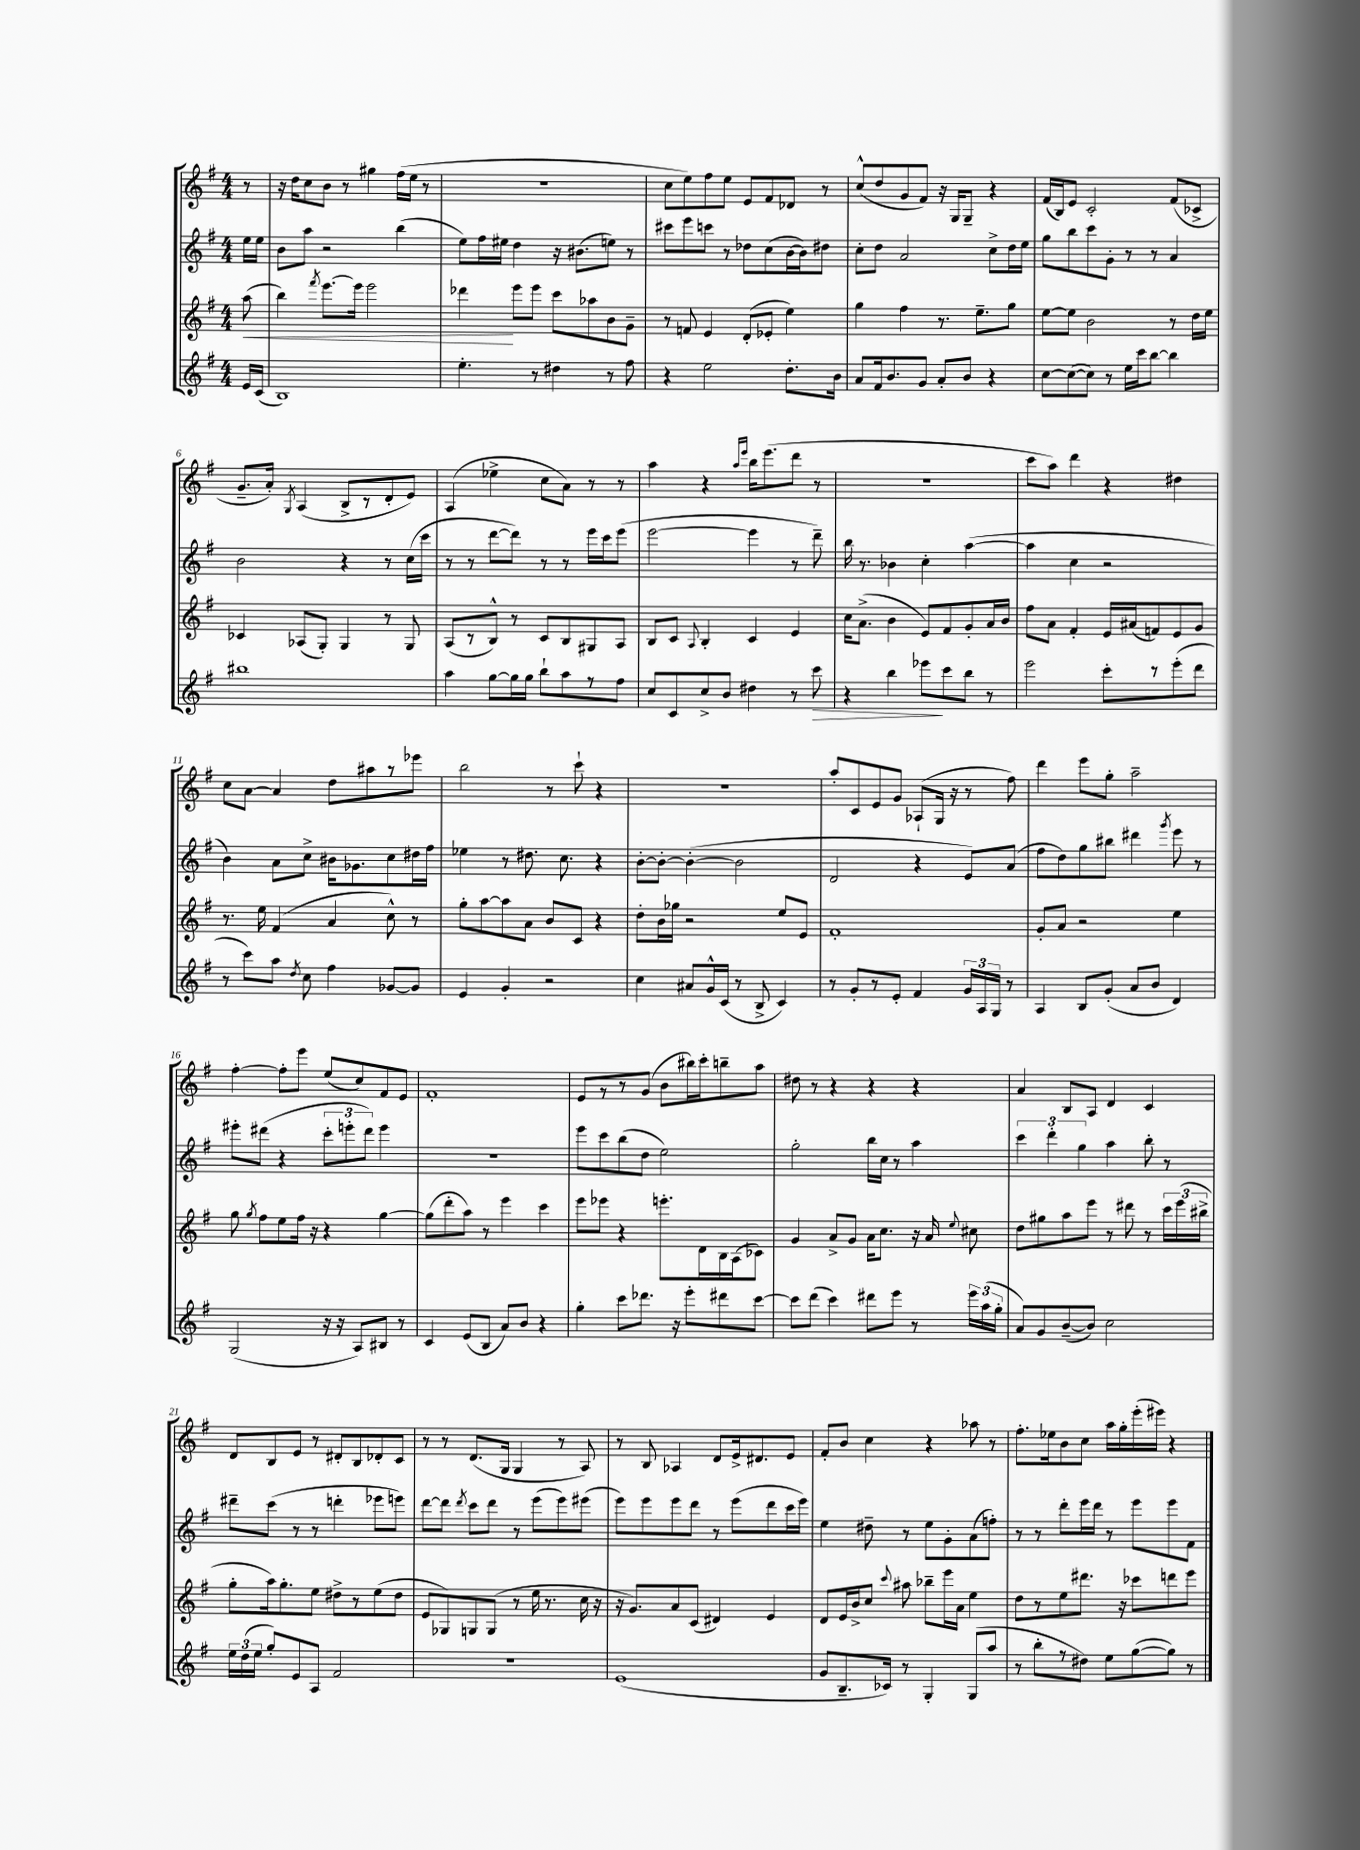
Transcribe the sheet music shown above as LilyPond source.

<<
\new StaffGroup <<
\new Staff = "s0" {
    \clef treble \key g \major \numericTimeSignature \time 4/4 \partial 8
    \autoBeamOff r8 |
    r16 d''16[ c''8 b'8] r8 gis''4 fis''16[( e''16] r8 |
    r1 |
    c''8[ e''8) fis''8 e''8] e'8[ fis'8 des'8] r8 |
    c''8[-^( d''8 g'8 fis'8]) r16 g16[ g8]-- r4 |
    fis'16[( b16) e'8] c'2-. fis'8[( ces'8]-> |
    g'8.[-- a'16]-.) \acciaccatura { g8 } a4( b8[-> r8 d'8-. e'8]) |
    a4( ees''4-> c''8[ a'8]) r8 r8 |
    a''4 r4 \grace { a''16[ e'''16] } b''16[ e'''8.( d'''8] r8 |
    r1 |
    c'''8[ a''8]) d'''4 r4 dis''4 |
    c''8[ a'8]~ a'4 d''8[ ais''8 r8 ees'''8] |
    b''2 r8 c'''8-! r4 |
    R1 |
    a''8[-. c'8 e'8 g'8] aes8[-!( g16] r16 r8 fis''8) |
    d'''4 e'''8[ g''8]-. a''2-- |
    fis''4~-. fis''8[-. e'''8] e''8[( c''8) fis'8 e'8] |
    fis'1-. |
    e'8[ r8 r8 g'8]( b'8[ bis''16) c'''16-. b''8-- a''8] |
    dis''8 r8 r4 r4 r4 |
    a'4 b8[ a8] d'4 c'4 |
    d'8[ b8 e'8] r8 dis'8[-. b8 des'8-. c'8] |
    r8 r8 d'8.[( g16] g4 r8 a8) |
    r8 b8 aes4 d'8[ e'16-> dis'8. e'8] |
    fis'8[-. b'8] c''4 r4 aes''8 r8 |
    fis''8.[-. ees''16 b'8 c''8] a''16[ g''16-. e'''16-.( eis'''16]) r4 \bar "|." |
}
\new Staff = "s1" {
    \clef treble \key g \major \numericTimeSignature \time 4/4 \partial 8
    \autoBeamOff e''16[ e''16] |
    b'8[ a''8] r2 b''4( |
    e''8[) fis''16 eis''16] d''4 r16 bis'8.[( e''8]) r8 |
    cis'''8[ e'''8 c'''8] r8 des''8[ c''8( b'16~ b'16) dis''8] |
    c''8[-. d''8] a'2 c''8[-> d''16 e''16] |
    g''8[ b''8 c'''8 g'8]-. r8 r8 a'4 |
    b'2 r4 r8 c''16[( c'''16] |
    r8 r8 d'''8[~ d'''8]) r8 r8 e'''16[ c'''16 e'''8]( |
    e'''2~ e'''4 r8 d'''8--) |
    b''16 r8. bes'4 c''4-. a''4~( |
    a''4 c''4 r2 |
    b'4) a'8[ c''8]-> bis'16[ ges'8. c''8 dis''16 fis''16] |
    ees''4 r8 dis''8. c''8. r4 |
    b'8[~-. b'8]~-. b'4~-.( b'2 |
    d'2 r4 e'8[) a'8]( |
    fis''8[ d''8) g''8 bis''8] dis'''4 \acciaccatura { g'''8 } e'''8 r8 |
    eis'''8[-. dis'''8]( r4 \tuplet 3/2 { c'''8[-. e'''8-. dis'''8]) } e'''4 |
    R1 |
    e'''8[ c'''8 b''8( d''8] e''2) |
    g''2-. b''16[ c''16] r8 a''4 |
    \tuplet 3/2 { c'''4 d'''4-. g''4 } a''4 b''8-. r8 |
    dis'''8[-- c'''8]( r8 r8 d'''4-. ees'''8[ e'''8]) |
    d'''8[~ d'''8] \acciaccatura { d'''8 } c'''8[ d'''8] r8 e'''8[( e'''8) eis'''8]( |
    e'''8[) e'''8 e'''8 d'''8] r8 e'''8[( d'''8 c'''16 e'''16]) |
    e''4 dis''8-- r8 e''8[ g'8-. a'8( f''8]-.) |
    r8 r8 d'''8[-. e'''16 d'''16] r8 e'''8[ e'''8 fis'8] \bar "|." |
}
\new Staff = "s2" {
    \clef treble \key g \major \numericTimeSignature \time 4/4 \partial 8
    \autoBeamOff a''8\<( |
    b''4) \acciaccatura { fis'''8 } e'''8.[~ e'''16] e'''2 |
    des'''4\! e'''8[ e'''8] c'''8[ aes''8 b'8 g'8]-- |
    r8 f'8 e'4 d'8[-.( ees'8]-. e''4) |
    g''4 fis''4 r8. e''8.[-- g''8] |
    e''8[~ e''8] b'2 r8 d''16[ e''16] |
    ces'4 aes8[( g8]-.) g4 r8 g8 |
    a8[( r8 b8]-^) r8 c'8[ b8 gis8 a8] |
    b8[ c'8] \appoggiatura { a8 } b4-. c'4 e'4 |
    c''16[ a'8.]->( b'4 e'8[) fis'8 g'8-. a'16 b'16] |
    fis''8[ a'8] fis'4-. e'16[ ais'16( f'8) e'8 g'8] |
    r8. e''16 fis'4( a'4 c''8-^) r8 |
    g''8[-. a''8~ a''8 a'8] b'8[ c'8] r4 |
    d''8[-. b'16 ges''16] r2 e''8[ e'8] |
    fis'1-. |
    g'8[-. a'8] r2 e''4 |
    g''8 \acciaccatura { g''8 } fis''8[ e''8 fis''16] r16 r4 g''4~ |
    g''8[( d'''8-. a''8]) r8 e'''4 c'''4 |
    e'''8[ ees'''8] r4 e'''8.[-. d'16 b16 a16( ces'8]) |
    g'4 a'8[-> g'8] a'16[ c''8.] r16 a'16 \appoggiatura { e''8 } cis''8 |
    d''8[ gis''8 a''8 e'''8] r8 dis'''8 r8 \tuplet 3/2 { c'''16[ e'''16( bis''16]-> } |
    g''8[-. a''16) g''8.-. e''8] dis''8[-> r8 e''8( dis''8] |
    e'8[ ges8) g8 g8]( r8 e''16 r8. c''16 r16 |
    r16 g'8.[) a'8 c'8]( dis'4) e'4 |
    d'8[ e'16 b'16-> c''8] \appoggiatura { c'''8 } ais''8 bes''8[-- e'''16 a'16] e''4 |
    d''8[ r8 e''8 dis'''8.] r16 ces'''8[ d'''8 e'''8] \bar "|." |
}
\new Staff = "s3" {
    \clef treble \key g \major \numericTimeSignature \time 4/4 \partial 8
    \autoBeamOff e'16[ c'16]( |
    b1) |
    e''4.-. r8 dis''4 r8 fis''8 |
    r4 e''2 d''8.[-. b'16] |
    a'8[ fis'16 b'8. g'8] a'8[-. b'8] r4 |
    c''8[~ c''8~( c''8]) r8 e''16[ c'''16 b''8]~ b''4 |
    bis''1 |
    a''4 g''8[~ g''16 g''16] b''8[-! a''8 r8 fis''8] |
    c''8[ c'8 c''8-> b'8] dis''4 r8 c'''8\> |
    r4 b''4 ees'''8[\! c'''8 b''8] r8 |
    e'''2 c'''8[-. r8 e'''8-.( d'''8] |
    r8 c'''8[) a''8] \acciaccatura { d''8 } c''8 fis''4 ges'8[~ ges'8] |
    e'4 g'4-. r2 |
    c''4 ais'8[ g'16-^ c'16]( r8 b8-> c'4) |
    r8 g'8[-. r8 e'8]-. fis'4 \tuplet 3/2 { g'16[ a16 g16] } r8 |
    a4 b8[ g'8]-.( a'8[ b'8] d'4) |
    g2( r16 r16 a8[) bis8] r8 |
    c'4 e'8[( b8] a'8[) b'8] r4 |
    g''4-. c'''8[ des'''8.] r16 e'''8[-. dis'''8 c'''8]~ |
    c'''8[ d'''8]( c'''4) dis'''8[ e'''8] r8 \tuplet 3/2 { e'''16[ a''16( g''16]-. } |
    a'8[) g'8 b'8~--( b'8]) c''2 |
    \tuplet 3/2 { e''16[ d''16( e''16] } g''8[-.) e'8 a8] fis'2 |
    R1 |
    e'1( |
    g'8[ b8.-- ces'16]) r8 g4-. g8[( a''8] |
    r8 b''8[-. r8 dis''8]) e''8[ g''8~( g''8]) r8 \bar "|." |
}
>>
>>
